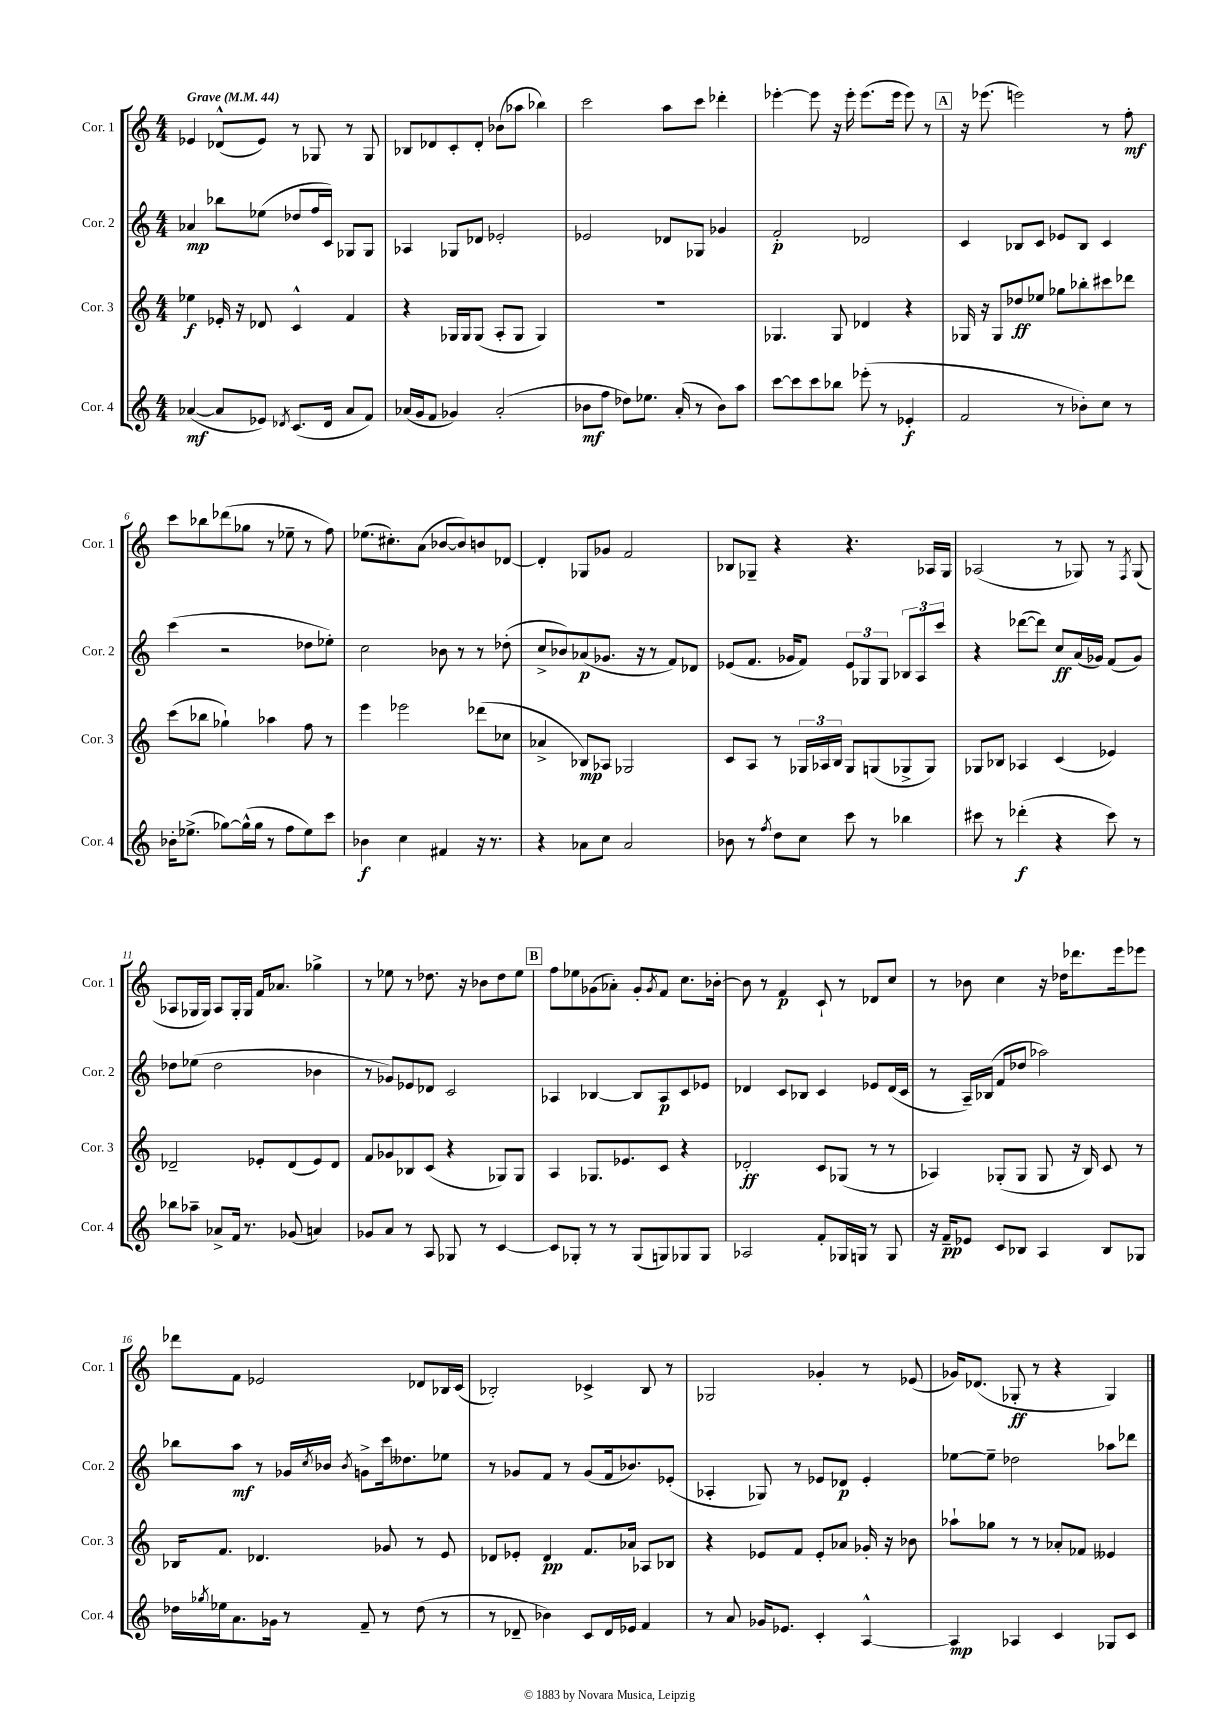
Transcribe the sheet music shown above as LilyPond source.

<<
\new StaffGroup <<
\new Staff = "s0" \with { instrumentName = "Cor. 1" shortInstrumentName = "Cor. 1" } {
    \clef treble \key c \major \numericTimeSignature \time 4/4 \tempo "Grave" 4 = 44
    ees'4 des'8-^( ees'8) r8 ges8 r8 ges8 |
    bes8 des'8 c'8-. des'8-. bes'8( aes''8 bes''4) |
    c'''2 a''8 c'''8 des'''4-. |
    ees'''4~-. ees'''8 r16 ees'''16-. ees'''8.( ees'''16 ees'''8) r8 |
    \mark \markup { \box "A" } r16 ees'''8.( e'''2) r8 f''8-.\mf |
    c'''8 bes''8 des'''8( ges''8 r8 ees''8-- r8 f''8) |
    ees''8.( cis''8.-.) a'8( bes'8~ bes'8) b'8 des'8~ |
    des'4-. ges8 ges'8 f'2 |
    bes8 ges8-- r4 r4. aes16 ges16 |
    aes2( r8 ges8) r8 \acciaccatura { f8 } ges8( |
    aes8 ges16 ges16) aes8 ges16-. ges16 f'16 aes'8. ges''4-> |
    r8 ees''8 r8 des''8. r16 bes'8 des''8 ees''8 |
    \mark \markup { \box "B" } f''8 ees''8 ges'8( aes'8-.) ges'8-. \acciaccatura { ges'8 } f'8 c''8. bes'16~-. |
    bes'8 r8 f'4\p c'8-! r8 des'8 c''8 |
    r8 bes'8 c''4 r16 des''16 des'''8. e'''16 ees'''8 |
    des'''8 f'8 ees'2 des'8 bes16 c'16( |
    bes2-.) ces'4-> bes8 r8 |
    ges2 ges'4-. r8 ees'8( |
    ges'16) des'8.( ges8-.\ff r8 r4 ges4) \bar "|." |
}
\new Staff = "s1" \with { instrumentName = "Cor. 2" shortInstrumentName = "Cor. 2" } {
    \clef treble \key c \major \numericTimeSignature \time 4/4
    aes'4\mp bes''8 ees''8( des''8 f''16 c'16) ges8 ges8 |
    aes4 ges8 des'8 ees'2-. |
    ees'2 des'8 ges8 ges'4 |
    f'2-.\p des'2 |
    \mark \markup { \box "A" } c'4 bes8 c'8 ees'8 bes8 c'4 |
    c'''4( r2 des''8 ees''8-.) |
    c''2 bes'8 r8 r8 des''8-.( |
    c''8-> bes'8) aes'8\p( ges'8. r16 r8 f'8) des'8 |
    ees'8( f'8. ges'16 f'8) \tuplet 3/2 { ees'8 ges8 ges8 } \tuplet 3/2 { bes8 a8 c'''8 } |
    r4 des'''8~( des'''8) c''8\ff a'16( ges'16) f'8( ges'8) |
    des''8 ees''8( des''2 bes'4 |
    r8 ges'8) ees'8 des'8 c'2 |
    \mark \markup { \box "B" } aes4 bes4~ bes8 aes8\p c'8 ees'8 |
    des'4 c'8 bes8 c'4 ees'8 des'16( c'16 |
    r8 a16--) bes16( f'8 des''8 aes''2) |
    bes''8 a''8\mf r8 ges'16 \acciaccatura { c''8 } bes'16 \acciaccatura { bes'8 } g'8-> c'''16 deses''8. ees''8 |
    r8 ges'8 f'8 r8 ges'8( f'16 bes'8.) ees'8-.( |
    aes4-. ges8) r8 ees'8 des'8\p ees'4-. |
    ees''8~ ees''8-- des''2 aes''8 des'''8 \bar "|." |
}
\new Staff = "s2" \with { instrumentName = "Cor. 3" shortInstrumentName = "Cor. 3" } {
    \clef treble \key c \major \numericTimeSignature \time 4/4
    ees''4\f ees'16-. r16 des'8 c'4-^ f'4 |
    r4 ges16 ges16 ges8( a8-. ges8 ges4) |
    R1 |
    ges4. ges8 des'4 r4 |
    \mark \markup { \box "A" } ges16 r16 ges8 des''8\ff ees''8 ges''8 bes''8-. cis'''8 des'''8 |
    c'''8( bes''8 ges''4-!) aes''4 f''8 r8 |
    e'''4 ees'''2 des'''8( ces''8 |
    aes'4-> bes8\mp) aes8 ges2 |
    c'8 a8 r8 \tuplet 3/2 { ges16 aes16 b16 } ges8 g8( ges8-> ges8) |
    ges8 bes8 aes4 c'4( ees'4) |
    des'2-- ees'8-. des'8( ees'8) des'8 |
    f'8 ges'8 bes8 c'8( r4 ges8) ges8 |
    \mark \markup { \box "B" } a4 ges8. ees'8. c'8 r4 |
    des'2-.\ff c'8 ges8( r8 r8 |
    aes4) ges8-.( ges8 ges8 r16 b16) c'8 r8 |
    bes16 f'8. des'4. ges'8 r8 e'8 |
    des'8 ees'8-. des'4\pp f'8. aes'16 aes8 bes8 |
    r4 ees'8 f'8 ees'8-. aes'8 ges'16-. r16 bes'8 |
    aes''8-! ges''8 r8 r8 aes'8-. fes'8 eeses'4 \bar "|." |
}
\new Staff = "s3" \with { instrumentName = "Cor. 4" shortInstrumentName = "Cor. 4" } {
    \clef treble \key c \major \numericTimeSignature \time 4/4
    aes'4~\mf( aes'8 ees'8) \acciaccatura { des'8 } c'8.( des'16 aes'8 f'8) |
    aes'16( g'16 f'8 ges'4) aes'2-.( |
    bes'8\mf f''8 des''8) ees''8. a'16-.( r8 bes'8) a''8 |
    c'''8~ c'''8 c'''8 bes''8 ees'''8-.( r8 ees'4-.\f |
    \mark \markup { \box "A" } f'2 r8 bes'8-.) c''8 r8 |
    bes'16-. ees''8.->( ges''8~) ges''16-^( ges''16 r8 f''8 ees''8) c'''8 |
    bes'4\f c''4 fis'4 r16 r8. |
    r4 aes'8 c''8 aes'2 |
    bes'8 r8 \acciaccatura { f''8 } d''8 c''8 c'''8 r8 bes''4 |
    cis'''8 r8 des'''4-.\f( r4 cis'''8) r8 |
    bes''8 aes''8-- aes'8-> f'16 r8. ges'8( a'4) |
    ges'8 a'8 r8 a8 ges8 r8 c'4~ |
    \mark \markup { \box "B" } c'8 ges8-. r8 r8 ges8( g8) ges8 ges8 |
    aes2 f'8-. ges16 g16 r8 g8 |
    r16 f'16--\pp ees'8 c'8 bes8 a4 bes8 ges8 |
    des''16 \acciaccatura { ges''8 } ees''16 a'8. ges'16 r8 f'8-- r8 des''8( r8 |
    r8 des'8-- bes'4) c'8 des'16 ees'16 f'4 |
    r8 a'8 ges'16 ees'8. c'4-. a4~-^ |
    a4\mp aes4 c'4 ges8 c'8 \bar "|." |
}
>>
>>
